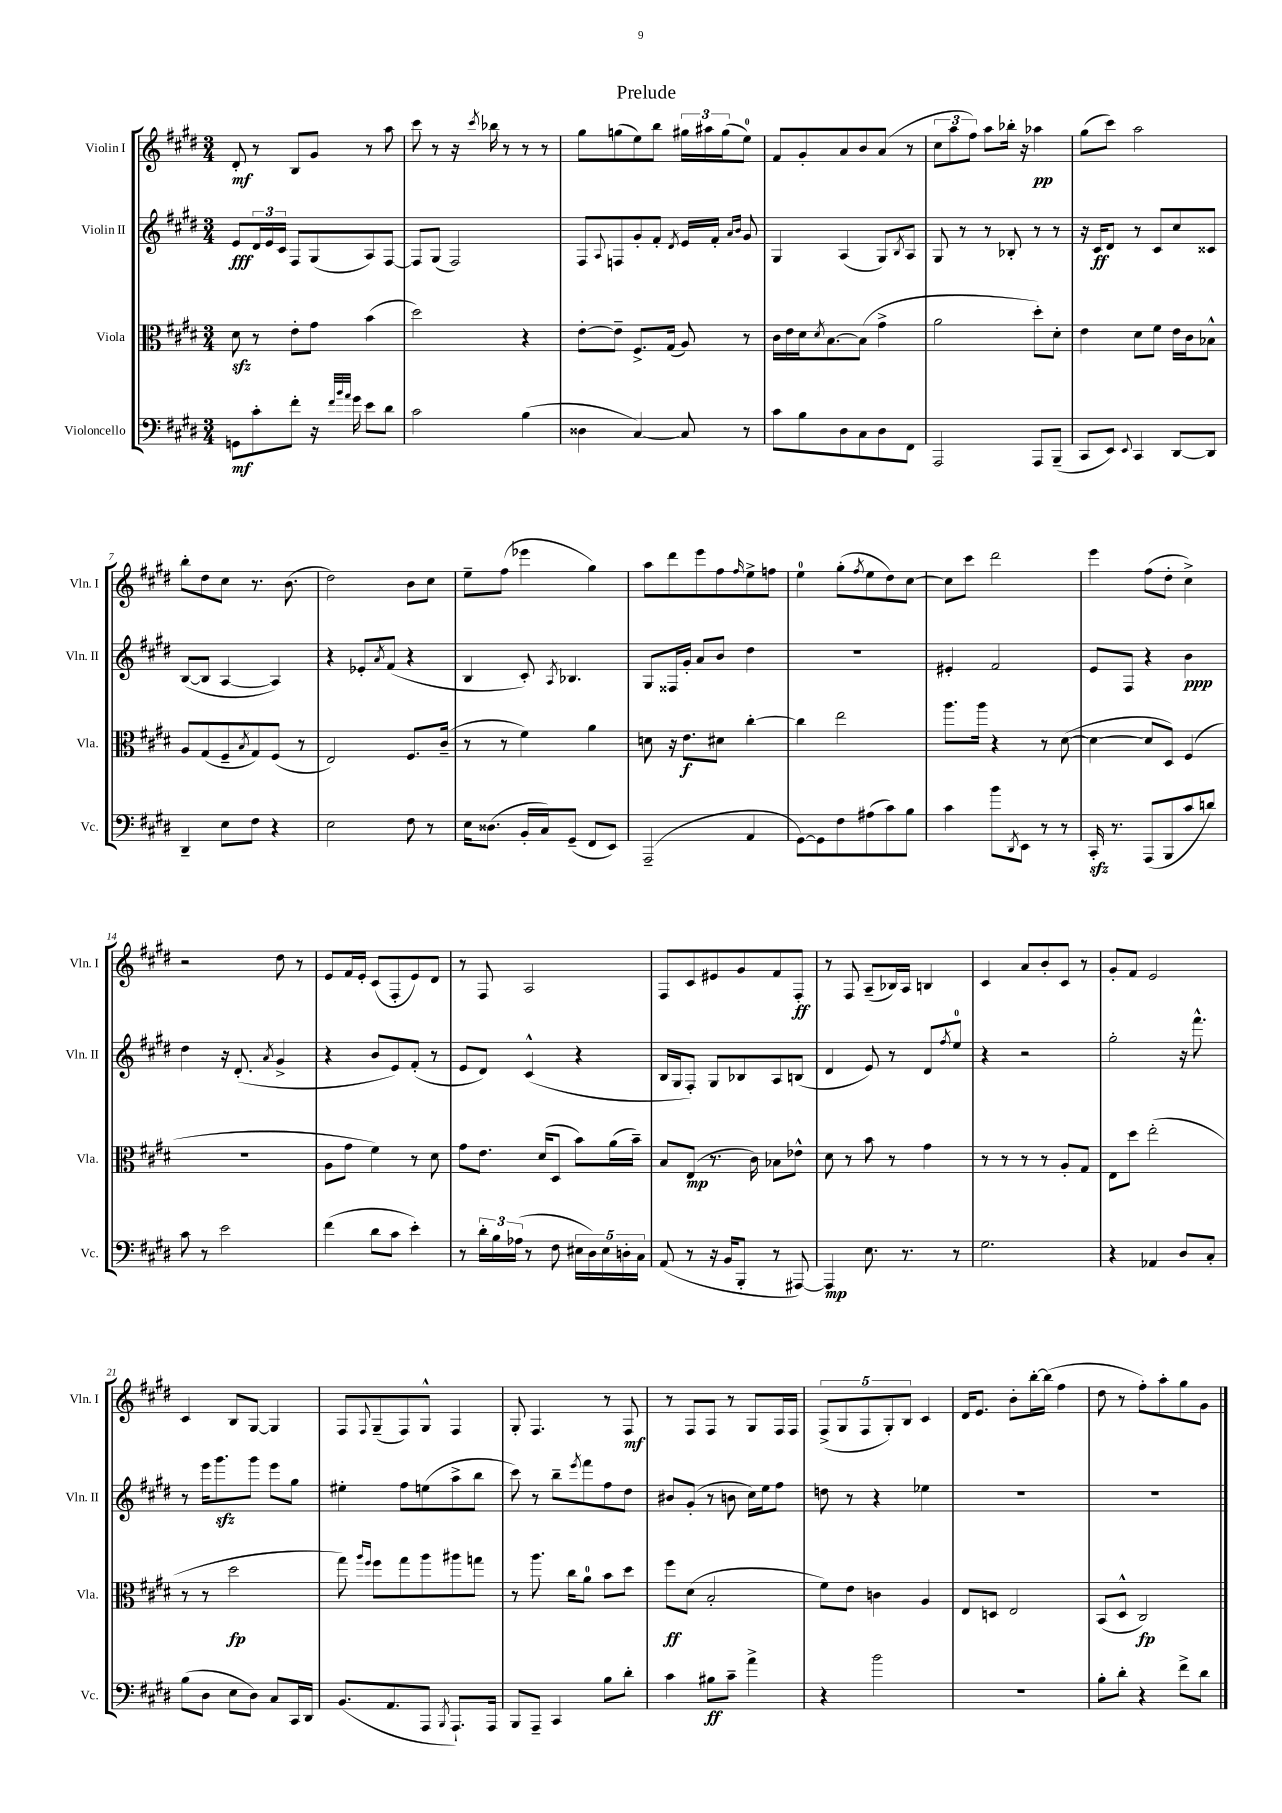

**kern	**kern	**kern	**kern
*staff4	*staff3	*staff2	*staff1
*clefF4	*clefC3	*clefG2	*clefG2
*k[f#c#g#d#]	*k[f#c#g#d#]	*k[f#c#g#d#]	*k[f#c#g#d#]
*M3/4	*M3/4	*M3/4	*M3/4
8GG\L	8d#\	8e/L	8d#'/
8c#'\	8r	24d#/L	8r
.	.	24e/	.
.	.	24c#/JJ	.
8f#'\J	8e'\L	8F#/L	8B/L
16r	8g#\J	(8G#/	8g#/J
32qqf#/LLL	.	.	.
32qqb/	.	.	.
32qqa/JJJ	.	.	.
16g#\	.	.	.
8e\L	(4b\	8A/)	8r
8d#\J	.	[8F#/J	8aa\
=	=	=	=
2c#\	2dd#\)	8F#/]L	8ccc#\
.	.	(8G#/J	8r
.	.	2F#/)	16r
.	.	.	8qccc#/
.	.	.	16bb-\
.	.	.	8r
(4B\	4r	.	8r
.	.	.	8r
=	=	=	=
4D##\	[8e'\L	8F#/L	8gg#\L
.	.	8qqA/	.
.	8e~\]J	8F/	(8gg\
[4C#/)	8.F#^/L	8g#'/	8ee\)
.	.	8f#'/J	8bb\J
.	(16G#/Jk	.	.
.	.	8qd#/	.
8C#/]	8A/)	16e/LL	24gg#\LL
.	.	.	24aa#\
.	.	16f#'/JJ	.
.	.	.	(24gg#\J
.	.	16qqa/LL	.
.	.	16qqb/JJ	.
8r	8r	8g#/	8ee\J)
=	=	=	=
8c#\L	16c#\LL	4G#/	8f#/L
.	16e\	.	.
8B\	16d#\J	.	8g#'/
.	8qd#/	.	.
.	[8.B\	.	.
8D#\	.	(4A/	8a/
8C#\	(8B\]J	.	8b/
8D#\	4g#^\	8G#/L)	(8a/J
.	.	8qB/	.
8FF#\J	.	8A/J	8r
=	=	=	=
2AAA/	2a\	8G#/	12cc#\L
.	.	.	12aa\
.	.	8r	.
.	.	.	12ff#\J)
.	.	8r	8aa\L
.	.	8B-'/	16bb-'\Jk
.	.	.	16r
8AAA/L	8dd#'\L)	8r	4aa-\
(8BBB~/J	8d#'\J	8r	.
=	=	=	=
8CC#/L	4e\	16r	(8gg#\L
.	.	16c#/LK	.
8EE/J)	.	8d#/J	8ccc#\J)
8qqEE/	.	.	.
4CC#/	8d#\L	8r	2aa\
.	8f#\J	8c#/L	.
[8DD#/L	16e\LL	8cc#/	.
.	16c#\J	.	.
8DD#/]J	8B-^^\J	8c##/J	.
=	=	=	=
4DD#~/	8A/L	([8B/L	8bb'\L
.	(8G#/	8B/]J	8dd#\
8E\L	8F#~/	[4A/	8cc#\J
.	8qB/	.	.
8F#\J	8G#/)	.	8.r
4r	(8F#/J	4A/])	.
.	.	.	(8.b\
.	8r	.	.
=	=	=	=
2E\	2E/)	4r	2dd#\)
.	.	8e-'/L	.
.	.	8qa/	.
.	.	(8f#/J	.
8F#\	8.F#/L	4r	8b\L
8r	.	.	8cc#\J
.	(16c#~/Jk	.	.
=	=	=	=
16E\LK	8r	4B/	8ee~\L
(8.D##\J	.	.	.
.	8r	.	(8ff#\J
16BB'/LL	4f#\)	8c#'/)	4eee-\
16C#/J)	.	.	.
.	.	8qA/	.
(8GG#~/J	.	4.B-/	.
8FF#/L	4a\	.	4gg#\)
8EE/J)	.	.	.
=	=	=	=
(2AAA~/	8d\	8G#/L	8aa\L
.	16r	16F##/L	8ddd#\
.	8.e\L	16g#'/JJ	.
.	.	8a/L	8eee\
.	8d#\J	8b/J	8ff#\
.	.	.	16qqff#/
4AA/	[4cc#'\	4dd#\	8ee^\
.	.	.	8ff\J
=	=	=	=
[8GG#\L)	4cc#\]	2.r	4ee\
8GG#\]	.	.	.
8F#\	2ee\	.	(8gg#'\L
.	.	.	8qff#/
(8A#\	.	.	8ee\
8c#\)	.	.	8dd#\)
8B\J	.	.	[8cc#\J
=	=	=	=
4c#\	8.aa\L	4e#'/	8cc#\]L
.	.	.	8ccc#\J
.	16aa\Jk	.	.
8b\L	4r	2f#/	2ddd#\
8qDD#/	.	.	.
8EE\J	.	.	.
8r	8r	.	.
8r	([8d#\	.	.
=	=	=	=
16CC#'/	4d#\_	8e/L	4eee\
8.r	.	.	.
.	.	8F#/J	.
(8AAA/L	8d#/]L	4r	(8ff#\L
8BBB/	8D#/J)	.	8dd#'\J
8c#/	(4F#/	4b\	4cc#^\)
8d/J)	.	.	.
=	=	=	=
8c#\	2.r	4dd#\	2r
8r	.	.	.
2e\	.	16r	.
.	.	(8.d#'/	.
.	.	8qa/	.
.	.	4g#^/	8dd#\
.	.	.	8r
=	=	=	=
(4f#\	8A\L	4r	8e/L
.	8g#\J	.	16f#/L
.	.	.	16e'/JJ
8d#\L	4f#\)	8b/L	(8c#/L
8c#\J	.	8e/)	8F#'/
4e'\)	8r	(8f#'/J	8e/)
.	8d#\	8r	8d#/J
=	=	=	=
8r	8g#\L	8e/L	8r
24d#'\LL	8.e\J	8d#/J)	8F#/
24B\	.	.	.
(24A-\JJ	.	.	.
8r	.	(4c#^^/	2A/
.	(16d#/LK	.	.
8F#\	8D#/J	.	.
20E#\LL	8b\L)	4r	.
20D#\)	.	.	.
20E#\	.	.	.
.	(16a\L	.	.
20D'\	.	.	.
.	16b~\JJ)	.	.
20C#\JJ	.	.	.
=	=	=	=
(8AA/	8B/L	16B/LL	8F#/L
.	.	16G#/J	.
8r	(8E/J	8F#'/J)	8c#/
16r	8.r	8G#/L	8e#/
16BB/LK	.	.	.
8BBB'/J	.	8B-/	8g#/
.	16c#\)	.	.
8r	8B-\L	8A/	8f#/
[8AAA#/)	8e-^^\J	(8B/J	8F#'/J
=	=	=	=
4AAA#/]	8d#\	4d#/	8r
.	8r	.	8F#/
8.E\	8b\	8e/)	(8A~/L
.	8r	8r	16B-/L)
8.r	.	.	16A/JJ
.	4g#\	8d#/L	4B/
.	.	8qff#/	.
8r	.	8ee/J	.
=	=	=	=
2.G#\	8r	4r	4c#/
.	8r	.	.
.	8r	2r	8a/L
.	8r	.	8b'/
.	8A'/L	.	8c#/J
.	8G#/J	.	8r
=	=	=	=
4r	8E\L	2gg#'\	8g#'/L
.	8dd#\J	.	8f#/J
4AA-/	(2ee'\	.	2e/
8D#/L	.	16r	.
.	.	8.fff#^^\	.
8C#'/J	.	.	.
=	=	=	=
(8B\L	8r	8r	4c#/
8D#\J	8r	16eee\LK	.
.	.	8.ggg#\	.
8E\L	2dd#\	.	8B/L
8D#\J)	.	8ggg#\J	[8G#/J
8C#/L	.	8eee\L	4G#/]
16CC#/L	.	8gg#\J	.
16DD#/JJ	.	.	.
=	=	=	=
(8.BB/L	8gg#\)	4ee#'\	8F#/L
.	16qqaa/LL	.	.
.	16qqff#/JJ	.	8qqF#/
.	8ff#\L	.	(8G#~/
8.AA/	.	.	.
.	8gg#\	8ff#\L	8F#/)
8AAA/J	8aa\	(8ee\	8G#^^/J
8qBBB/	.	.	.
8.AAA`/L)	8aa#\	8aa^\	4F#/
.	8gg\J	8bb\J	.
16AAA/Jk	.	.	.
=	=	=	=
8BBB/L	8r	8ccc#\)	8G#'/
8AAA~/J	8.aa\	8r	4.F#/
4CC#/	.	8bb~\L	.
.	16cc#\LK	.	.
.	.	8qeee/	.
.	8a\J	8fff#\	.
8B\L	8b\L	8ff#\	8r
8d#'\J	8dd#\J	8dd#\J	8F#/
=	=	=	=
4c#\	8ff#\L	8b#/L	8r
.	(8d#\J	(8g#'/J	8F#/L
8B#\L	2B'/	8r	8F#/J
8c#~\J	.	8b\	8r
4a^\	.	16cc#\LL)	8G#/L
.	.	16ee\J	.
.	.	8ff#\J	16F#/L
.	.	.	16F#/JJ
=	=	=	=
4r	8f#\L)	8dd\	(10F#^/L
.	.	.	10G#/
.	8e\J	8r	.
.	.	.	10F#/
2b\	4c\	4r	.
.	.	.	10G#'/)
.	.	.	10B/J
.	4A/	4ee-\	4c#/
=	=	=	=
2.r	8E/L	2.r	16d#/LK
.	.	.	8.e/J
.	8D/J	.	.
.	2E/	.	8b'\L
.	.	.	[16bb'\L
.	.	.	(16bb\]JJ
.	.	.	4ff#\
=	=	=	=
8B'\L	(8BB/L	2.r	8dd#\
8d#'\J	8D#^^/J	.	8r
4r	2C#/)	.	8ff#'\L)
.	.	.	8aa'\
8f#^\L	.	.	8gg#\
8d#\J	.	.	8g#\J
==	==	==	==
*-	*-	*-	*-
